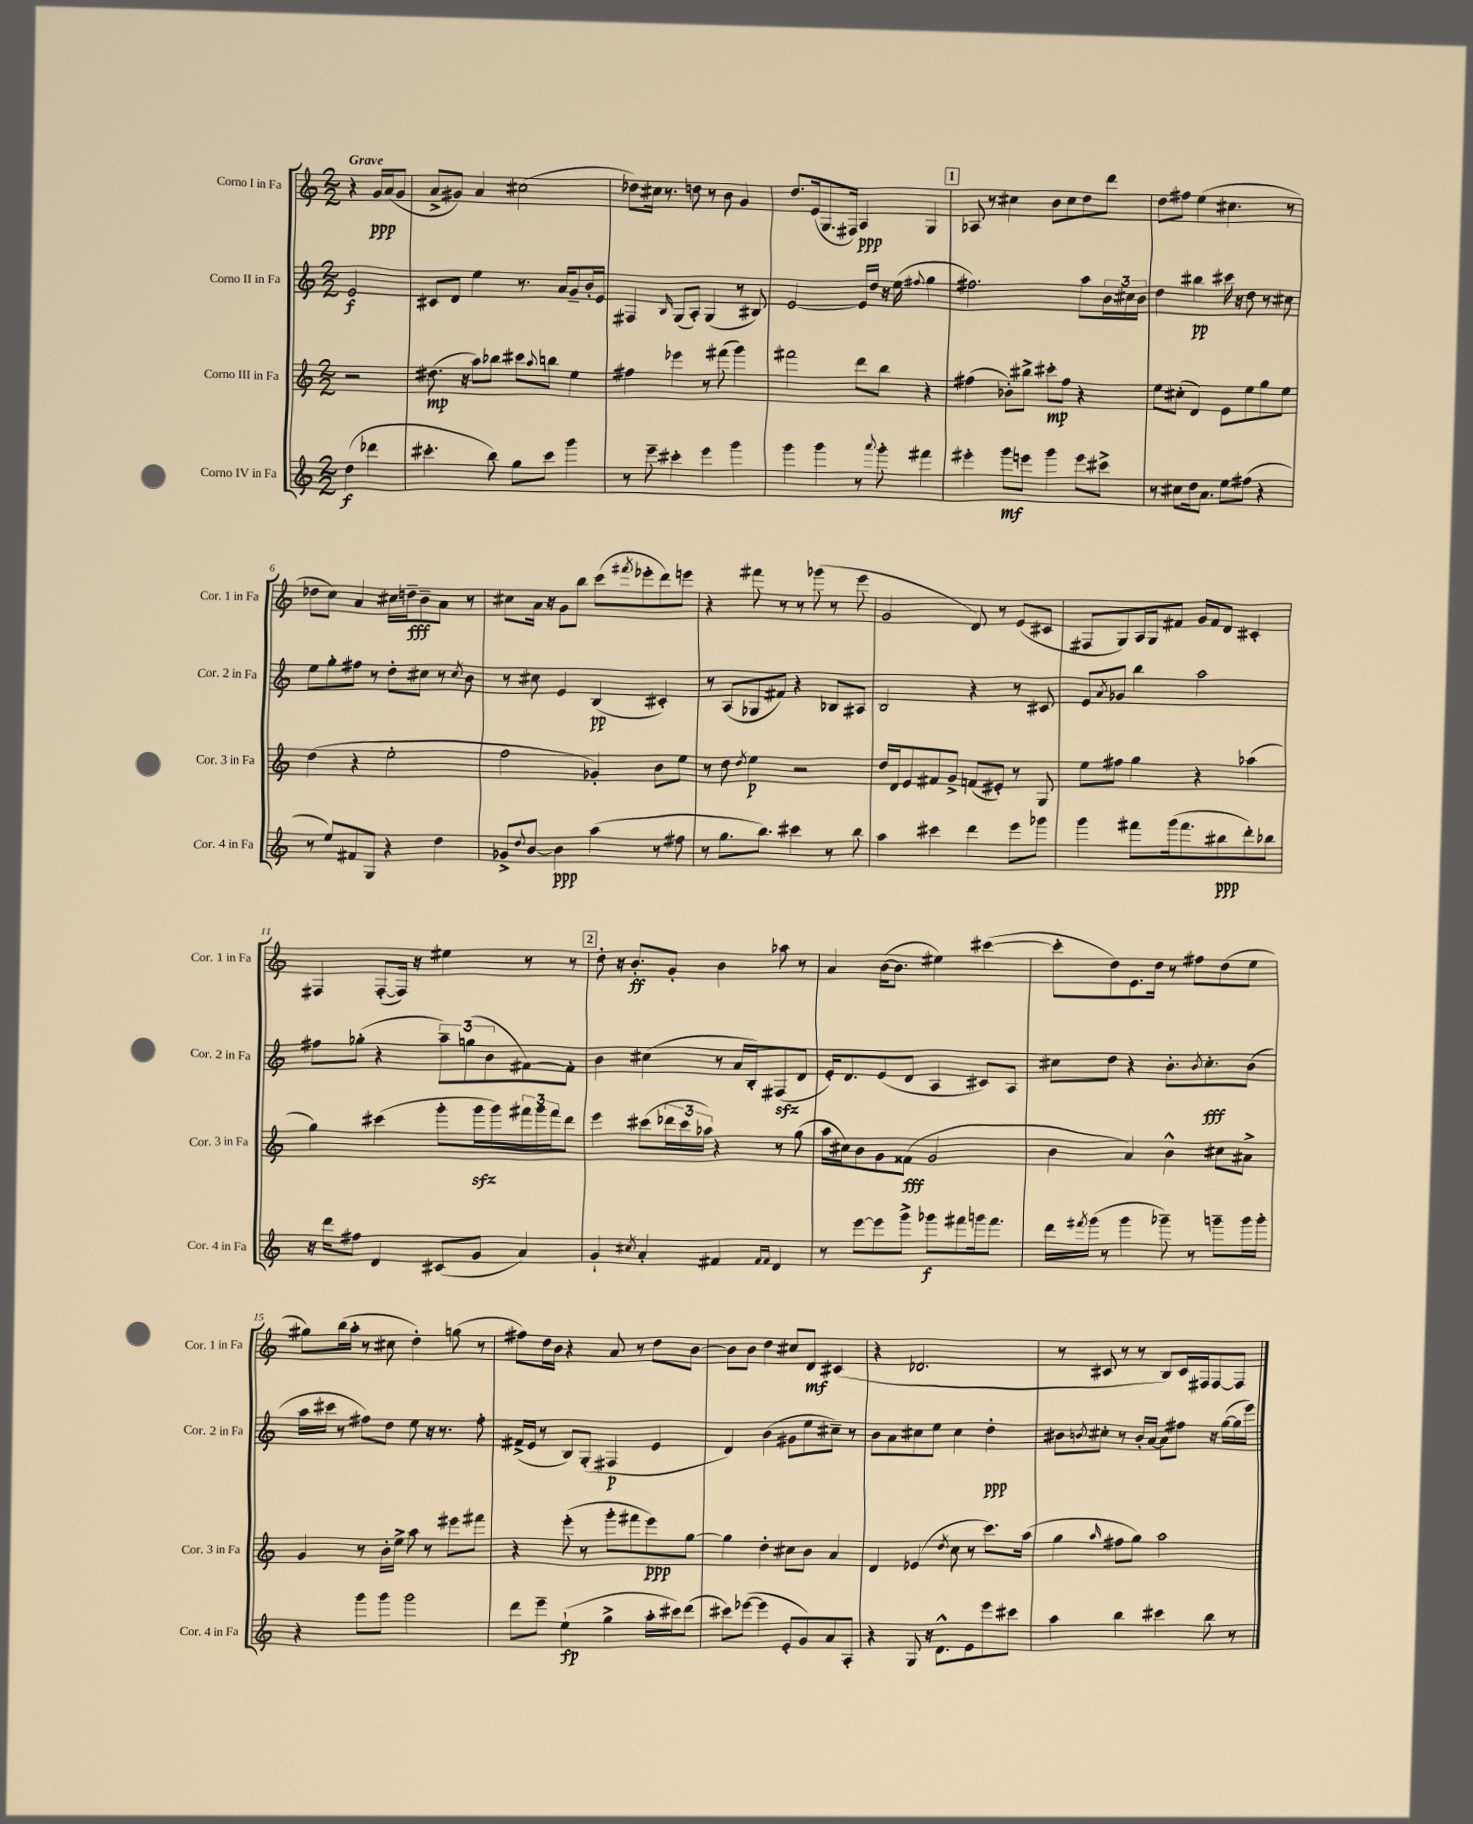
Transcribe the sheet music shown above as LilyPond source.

<<
\new StaffGroup <<
\new Staff = "s0" \with { instrumentName = "Corno I in Fa" shortInstrumentName = "Cor. 1 in Fa" } {
    \clef treble \key c \major \numericTimeSignature \time 2/2 \partial 2 \tempo "Grave"
    r4 g'16\ppp a'16( g'8 |
    a'8-> gis'8) a'4 cis''2( |
    des''8) cis''16 r8. d''8 r8 b'8 g'4 |
    d''8. e'16( g8. fis16) a4\ppp g4 |
    \mark \markup { \box "1" } aes8 r8 cis''4 b'8 cis''8 d''8 d'''8 |
    d''8 fis''8 e''4( cis''4. r8 |
    des''8 c''8) a'4 cis''16 d''16--\fff b'8-- a'8 r8 |
    cis''8 a'16 r16 g'8 b''8 c'''8( \acciaccatura { fis'''8 } ees'''8-. d'''8) e'''8 |
    r4 fis'''8 r8 r8 ges'''8( r8 e'''8 |
    g'2 d'8) r8 e'8( cis'8 |
    fis8 g8) a16 g16 fis'8 g'16 fis'16 d'8 cis'4-. |
    fis4 fis8~-.( fis16) r16 eis''4 r8 r8 |
    \mark \markup { \box "2" } d''8-. r16 b'8.-.\ff g'8-. b'4 aes''8 r8 |
    a'4 b'16~( b'8. eis''4) cis'''4~( |
    cis'''8-. d''8) e'8. d''16 r8 fis''8 d''8( e''8 |
    gis''8) b''16( a''16-. r8 cis''8 d''4-.) g''8( r8 |
    fis''8) d''16 b'16 r4 a'8 r8 d''8 b'8~ |
    b'8 b'8 d''4 cis''8 d'8\mf cis'4( |
    r4 des'2. |
    r8 cis'8 r8 r8 b8) cis'16 fis16 fis8~ fis8 \bar "|." |
}
\new Staff = "s1" \with { instrumentName = "Corno II in Fa" shortInstrumentName = "Cor. 2 in Fa" } {
    \clef treble \key c \major \numericTimeSignature \time 2/2 \partial 2
    e'2\f |
    cis'8 d'8 e''4 r8. a'16 g'8-- b'16-. e'16 |
    fis4 \grace { b16 } g8( a8-.) g4( r8 bis8) |
    e'2~ e'16 d''16 r16 e''16( \appoggiatura { fis''8 } g''4 |
    \mark \markup { \box "1" } fis''2.) a''8 \tuplet 3/2 { b'16 cis''16 b'16 } |
    d''4 bis''4\pp cis'''16 r16 d''8 r8 cis''8 |
    e''8 g''8-. fis''8 r8 d''8-. cis''8 r8 \acciaccatura { cis''8 } b'8 |
    r8 cis''8 e'4 b4\pp( cis'4-.) |
    r8 a8( ges8 fis'8) r4 bes8 ais8 |
    b2 r4 r8 cis'8 |
    e'8 \acciaccatura { a'8 } ges'8 b''4 a''2 |
    fis''8 ges''8-.( r4 \tuplet 3/2 { a''8--) g''8( b'8 } fis'8~) fis'8-. |
    \mark \markup { \box "2" } b'4 cis''4( r8 a'16 b16-.) fis8\sfz( d'8 |
    e'16-.) d'8. e'8( d'8 a4 cis'8) a8 |
    cis''8 d''8 r4 b'8.-. \acciaccatura { b'8 } cis''8.-.\fff b'8( |
    a''16 cis'''16 r8 fis''8) d''8 e''8 r16 r8. fis''8-. |
    fis'16->( e'16 r8 b8) g8-.( fis4\p e'4 |
    d'4) b'4( gis'8 e''8 cis''8--) r8 |
    b'8 a'8 cis''8 e''8 cis''4 d''4-.\ppp |
    bis'8 \acciaccatura { b'8 } cis''8-. r8 b'16-. a'16~ a'8 fis''8 r16 g''16~( g''16 e'''16) \bar "|." |
}
\new Staff = "s2" \with { instrumentName = "Corno III in Fa" shortInstrumentName = "Cor. 3 in Fa" } {
    \clef treble \key c \major \numericTimeSignature \time 2/2 \partial 2
    r2 |
    dis''8.\mp( r16 a''8) bes''8 cis'''8 \appoggiatura { a''8 } b''8 e''4 |
    fis''4 ees'''4 r8 fis'''8( g'''4) |
    fis'''2 d'''8 b''8 r4 |
    \mark \markup { \box "1" } fis''4( bes'8-.) bis''8-> cis'''8-.\mp fis''8 r4 |
    e''8 cis''8-.( d'4) e'8 e''8 g''8 e''8 |
    d''4( r4 e''2-. |
    f''2 ges'4-.) b'8 e''8 |
    r8 d''8 \acciaccatura { d''8 } e''4\p r2 |
    d''16 d'16 e'8 fis'8 g'8-> f'8( eis'8-.) r8 g8 |
    e''8 fis''8 g''4 r4 aes''4( |
    g''4) cis'''4( g'''8-. g'''16\sfz g'''16) \tuplet 3/2 { fis'''16 g'''16 fis'''16 } d'''8 |
    \mark \markup { \box "2" } e'''4 cis'''8( \tuplet 3/2 { des'''16 cis'''16 aes''16) } r4 r8 g''8( |
    a''16 cis''16) b'8 g'8 fisis'8\fff( g'2 |
    b'4 a'4) b'4-^ cis''8 ais'8-> |
    g'4 r8 b'16-. e''16-> a''8 r8 eis'''8 fis'''8 |
    r4 e'''8-.( r8 g'''8-. fis'''8 e'''8\ppp) g''8~ |
    g''4 d''4-. cis''8 b'8 a'4 |
    d'4 ees'4( \acciaccatura { d''8 } c''8 r8 c'''8.) a''16( |
    g''4 \grace { a''16 } fis''8 g''8) a''2 \bar "|." |
}
\new Staff = "s3" \with { instrumentName = "Corno IV in Fa" shortInstrumentName = "Cor. 4 in Fa" } {
    \clef treble \key c \major \numericTimeSignature \time 2/2 \partial 2
    d''4\f( des'''4 |
    cis'''4.-. b''8) g''8 cis'''8 g'''4 |
    r8 e'''8-- cis'''4-. e'''4 g'''4 |
    g'''4 g'''4 r8 \appoggiatura { a'''8 } g'''8-. fis'''4 |
    \mark \markup { \box "1" } eis'''4-. g'''8\mf e'''8 g'''4 e'''8 cis'''8-> |
    r8 cis''8 d''16 a'8. e''8 fis''8( r4 |
    r8 e''8) fis'8 g8 r4 d''4 |
    ges'8-> \appoggiatura { d''8 } b'8~ b'4\ppp a''4( r8 fis''8 |
    r8 g''8. b''8.) cis'''4 r8 b''8 |
    a''4 cis'''4 d'''4 e'''8 ges'''8 |
    g'''4 fis'''8 g'''16( fis'''8. bis''8\ppp d'''8-.) bes''8 |
    r16 d'''16 fis''8 d'4 cis'8( g'8 a'4) |
    \mark \markup { \box "2" } g'4-! \acciaccatura { cis''8 } a'4-. fis'4 \grace { fis'16 fis'16 } d'4 |
    r8 e'''8~ e'''8 g'''8-> ges'''8\f fis'''8 g'''16 fis'''8. |
    d'''16 \acciaccatura { fis'''8 } g'''16( r8 g'''4 ges'''8--) r8 g'''8-- g'''16 g'''16-. |
    r4 g'''8 g'''8 g'''2 |
    d'''8 e'''8-- e''4-!\fp( g''4-> a''16-. cis'''16) d'''8( |
    cis'''8) ees'''8~( ees'''4 e'8-. g'8) a'8 a8-. |
    r4 g8 r16 d'8.-^ e'8 e'''8 cis'''8 |
    a''4 b''4 cis'''4 b''8 r8 \bar "|." |
}
>>
>>
